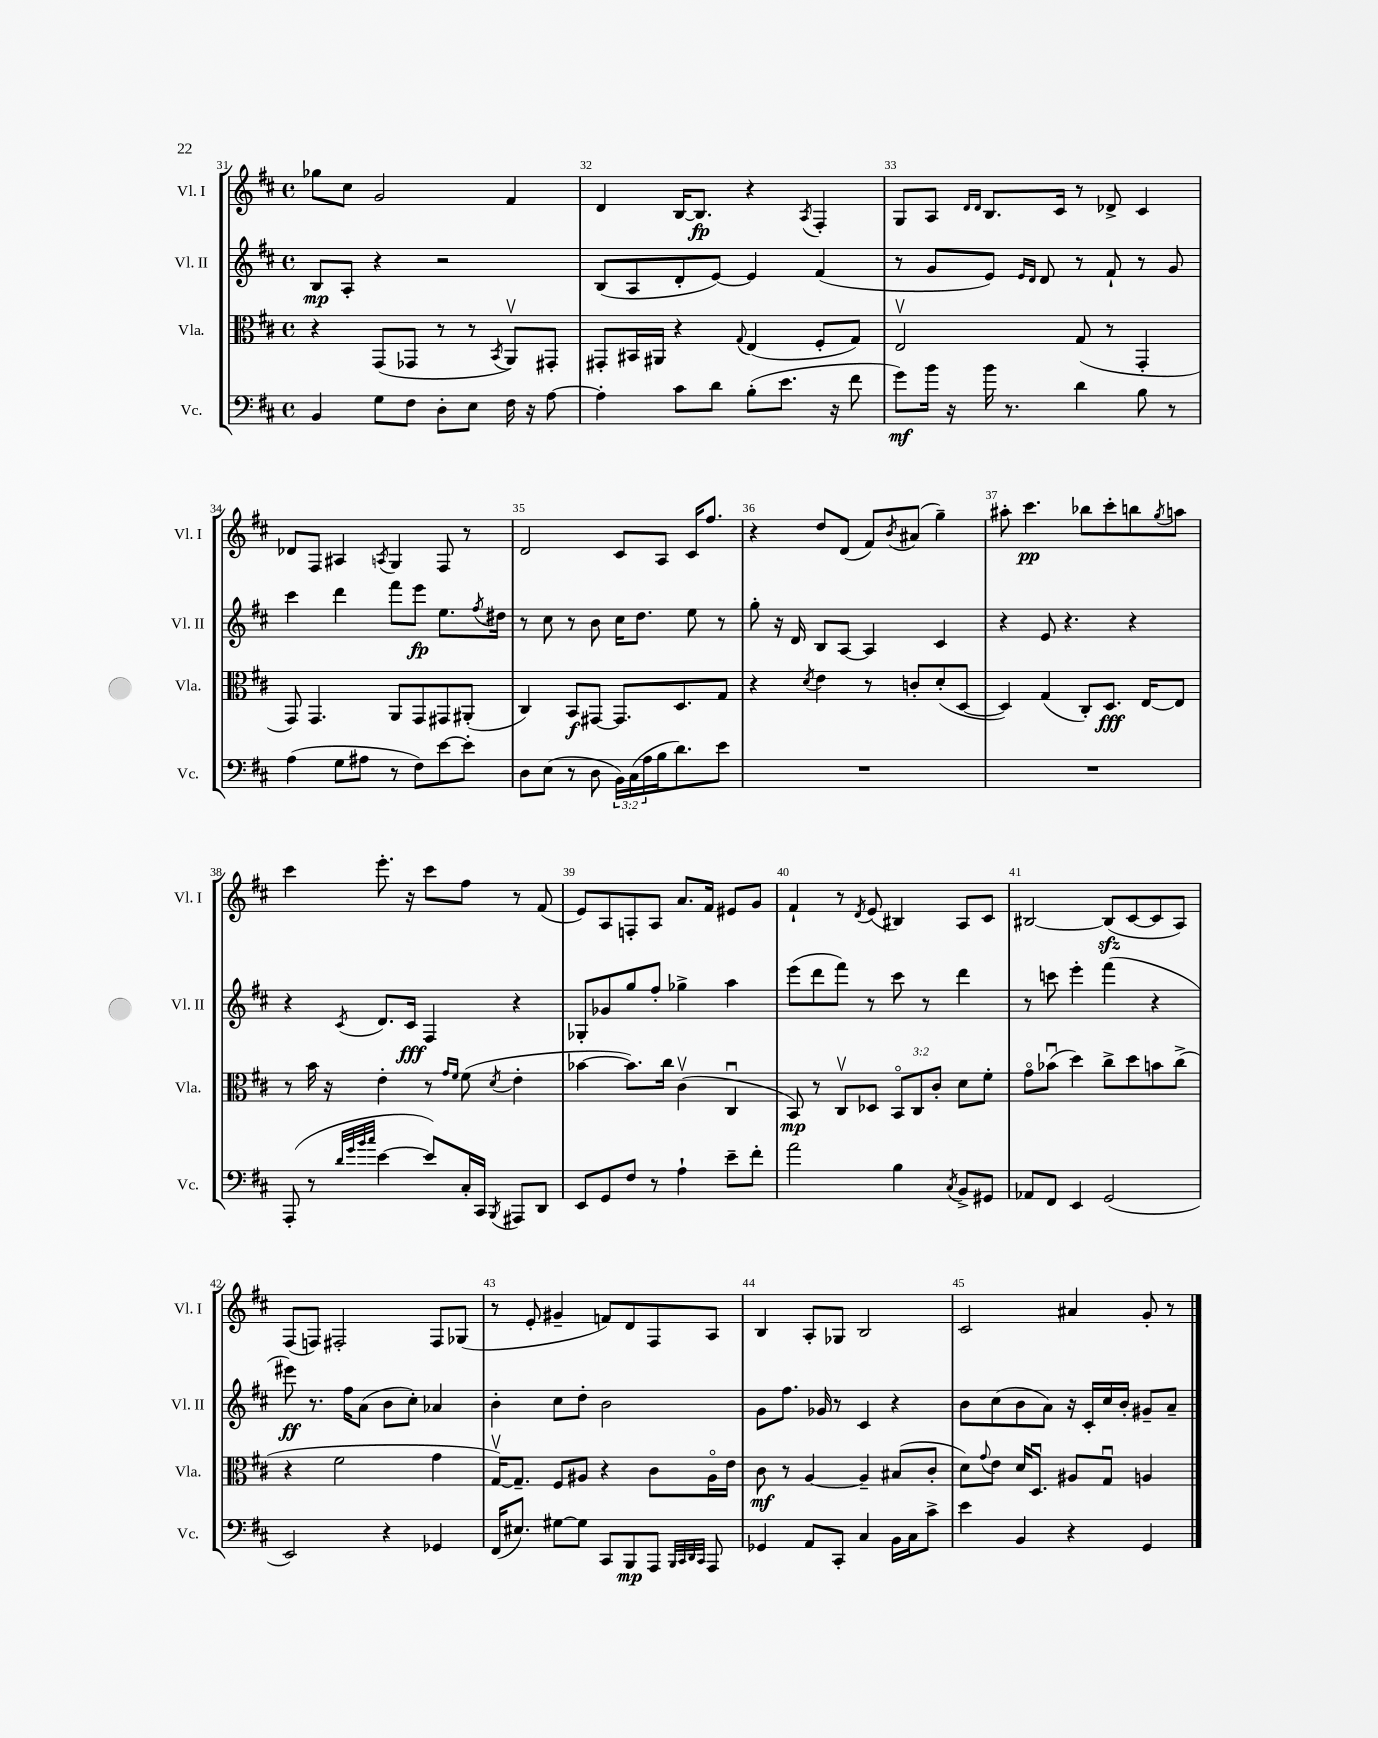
<<
\new StaffGroup <<
\new Staff = "s0" \with { instrumentName = "Vl. I" shortInstrumentName = "Vl. I" } {
    \clef treble \key d \major \defaultTimeSignature \time 4/4
    ges''8 cis''8 g'2 fis'4 |
    d'4 b16~ b8.\fp r4 \acciaccatura { a8 } fis4-. |
    g8 a8 \grace { d'16 d'16 } b8. cis'16 r8 des'8-> cis'4 |
    des'8 fis8 ais4 \acciaccatura { a8 } g4 fis8 r8 |
    d'2 cis'8 a8 cis'16 fis''8. |
    r4 d''8 d'8( fis'8) \acciaccatura { b'8 } ais'8( g''4--) |
    ais''8-. cis'''4.\pp bes''8 cis'''8-. b''8 \acciaccatura { g''8 } a''8 |
    cis'''4 e'''8.-. r16 cis'''8 fis''8 r8 fis'8( |
    e'8) a8 f8-. a8 a'8. fis'16 eis'8 g'8 |
    fis'4-! r8 \acciaccatura { d'8 } e'8( bis4) a8 cis'8 |
    bis2~ bis8\sfz( cis'8~ cis'8 a8) |
    fis8( f8) fis2-. fis8 ges8( |
    r8 e'8-. gis'4-- f'8) d'8 fis8 a8 |
    b4 a8-. ges8 b2 |
    cis'2 ais'4 g'8-. r8 \bar "|." |
}
\new Staff = "s1" \with { instrumentName = "Vl. II" shortInstrumentName = "Vl. II" } {
    \clef treble \key d \major \defaultTimeSignature \time 4/4
    b8\mp a8-. r4 r2 |
    b8( a8 d'8-. e'8~) e'4 fis'4( |
    r8 g'8 e'8) \grace { e'16 d'16 } d'8 r8 fis'8-! r8 g'8 |
    cis'''4 d'''4 fis'''8 e'''8\fp e''8. \acciaccatura { fis''8 } dis''16 |
    r8 cis''8 r8 b'8 cis''16 d''8. e''8 r8 |
    g''8-. r16 d'16 b8 a8~ a4 cis'4 |
    r4 e'8 r4. r4 |
    r4 \acciaccatura { cis'8 } d'8. cis'16\fff fis4 r4 |
    ges8-. ges'8 g''8 fis''8-. ges''4-> a''4 |
    e'''8( d'''8 fis'''8) r8 cis'''8 r8 d'''4 |
    r8 c'''8 e'''4-. fis'''4( r4 |
    eis'''8\ff) r8. fis''16 a'8( b'8 cis''8-.) aes'4 |
    b'4-. cis''8 d''8-. b'2 |
    g'8 fis''8. ges'16 r8 cis'4 r4 |
    b'8 cis''8( b'8 a'8) r16 cis'16-. cis''16 b'16-. gis'8-- a'8-- \bar "|." |
}
\new Staff = "s2" \with { instrumentName = "Vla." shortInstrumentName = "Vla." } {
    \clef alto \key d \major \defaultTimeSignature \time 4/4 \override Staff.TupletNumber.text = #tuplet-number::calc-fraction-text
    r4 g,8( ges,8 r8 r8 \acciaccatura { b,8 } a,8\upbow) gis,8-. |
    gis,8-. bis,16 ais,16 r4 \appoggiatura { g8 } e4( fis8-. g8) |
    e2\upbow g8( r8 g,4-. |
    g,8) g,4. a,8 g,8 gis,8 ais,8-.( |
    cis4) b,8\f gis,8~ gis,8. d8. g8 |
    r4 \acciaccatura { d'8 } e'4 r8 c'8-. d'8-.( d8~ |
    d4) g4( cis8-.) d8.\fff e16~ e8 |
    r8 b'16 r16 e'4-. r8 \grace { g'16 fis'16 } fis'8( \acciaccatura { d'8 } e'4-. |
    bes'4~ bes'8.) cis''16 cis'4\upbow( cis4\downbow |
    b,8\mp) r8 cis8\upbow des8 \tuplet 3/2 { b,8\flageolet cis8 cis'8-. } d'8 fis'8-. |
    g'8\flageolet bes'8\downbow( d''4) cis''8-> d''8 b'8 cis''8->( |
    r4 fis'2 g'4 |
    g16~\upbow) g8.-- fis8 ais8 r4 cis'8 ais16\flageolet e'16 |
    cis'8\mf r8 a4~ a4-- bis8( cis'8-. |
    d'8) \appoggiatura { g'8 } e'8 d'16 d8.\downbow ais8 g8\downbow a4 \bar "|." |
}
\new Staff = "s3" \with { instrumentName = "Vc." shortInstrumentName = "Vc." } {
    \clef bass \key d \major \defaultTimeSignature \time 4/4 \override Staff.TupletNumber.text = #tuplet-number::calc-fraction-text
    b,4 g8 fis8 d8-. e8 fis16 r16 a8~ |
    a4-. cis'8 d'8 b8-.( e'8. r16 fis'8 |
    g'8\mf) b'16 r16 b'16 r8. d'4 b8 r8 |
    a4( g8 ais8 r8 fis8) e'8~ e'8-. |
    d8 e8( r8 d8 \tuplet 3/2 { b,16) cis16( a16 } b16 d'8.) e'8 |
    R1 |
    R1 |
    a,,8-.( r8 \grace { d'32 g'32 b'32 cis''32 } e'4~ e'8) cis16-. cis,16 \acciaccatura { b,,8 } ais,,8 d,8 |
    e,8 g,8 fis8 r8 a4-! e'8-- fis'8-. |
    a'2 b4 \acciaccatura { cis8 } b,8-> gis,8 |
    aes,8 fis,8 e,4 g,2( |
    e,2) r4 ges,4 |
    fis,16( eis8.) gis8~ gis8 cis,8 b,,8\mp a,,8 \grace { b,,32 cis,32 d,32 cis,32 } a,,8 |
    ges,4 a,8 cis,8-. cis4 b,16 cis16 cis'8-> |
    e'4 b,4 r4 g,4 \bar "|." |
}
>>
>>
\layout { \context { \Score currentBarNumber = #31 \override BarNumber.break-visibility = ##(#f #t #t) barNumberVisibility = #all-bar-numbers-visible } }
